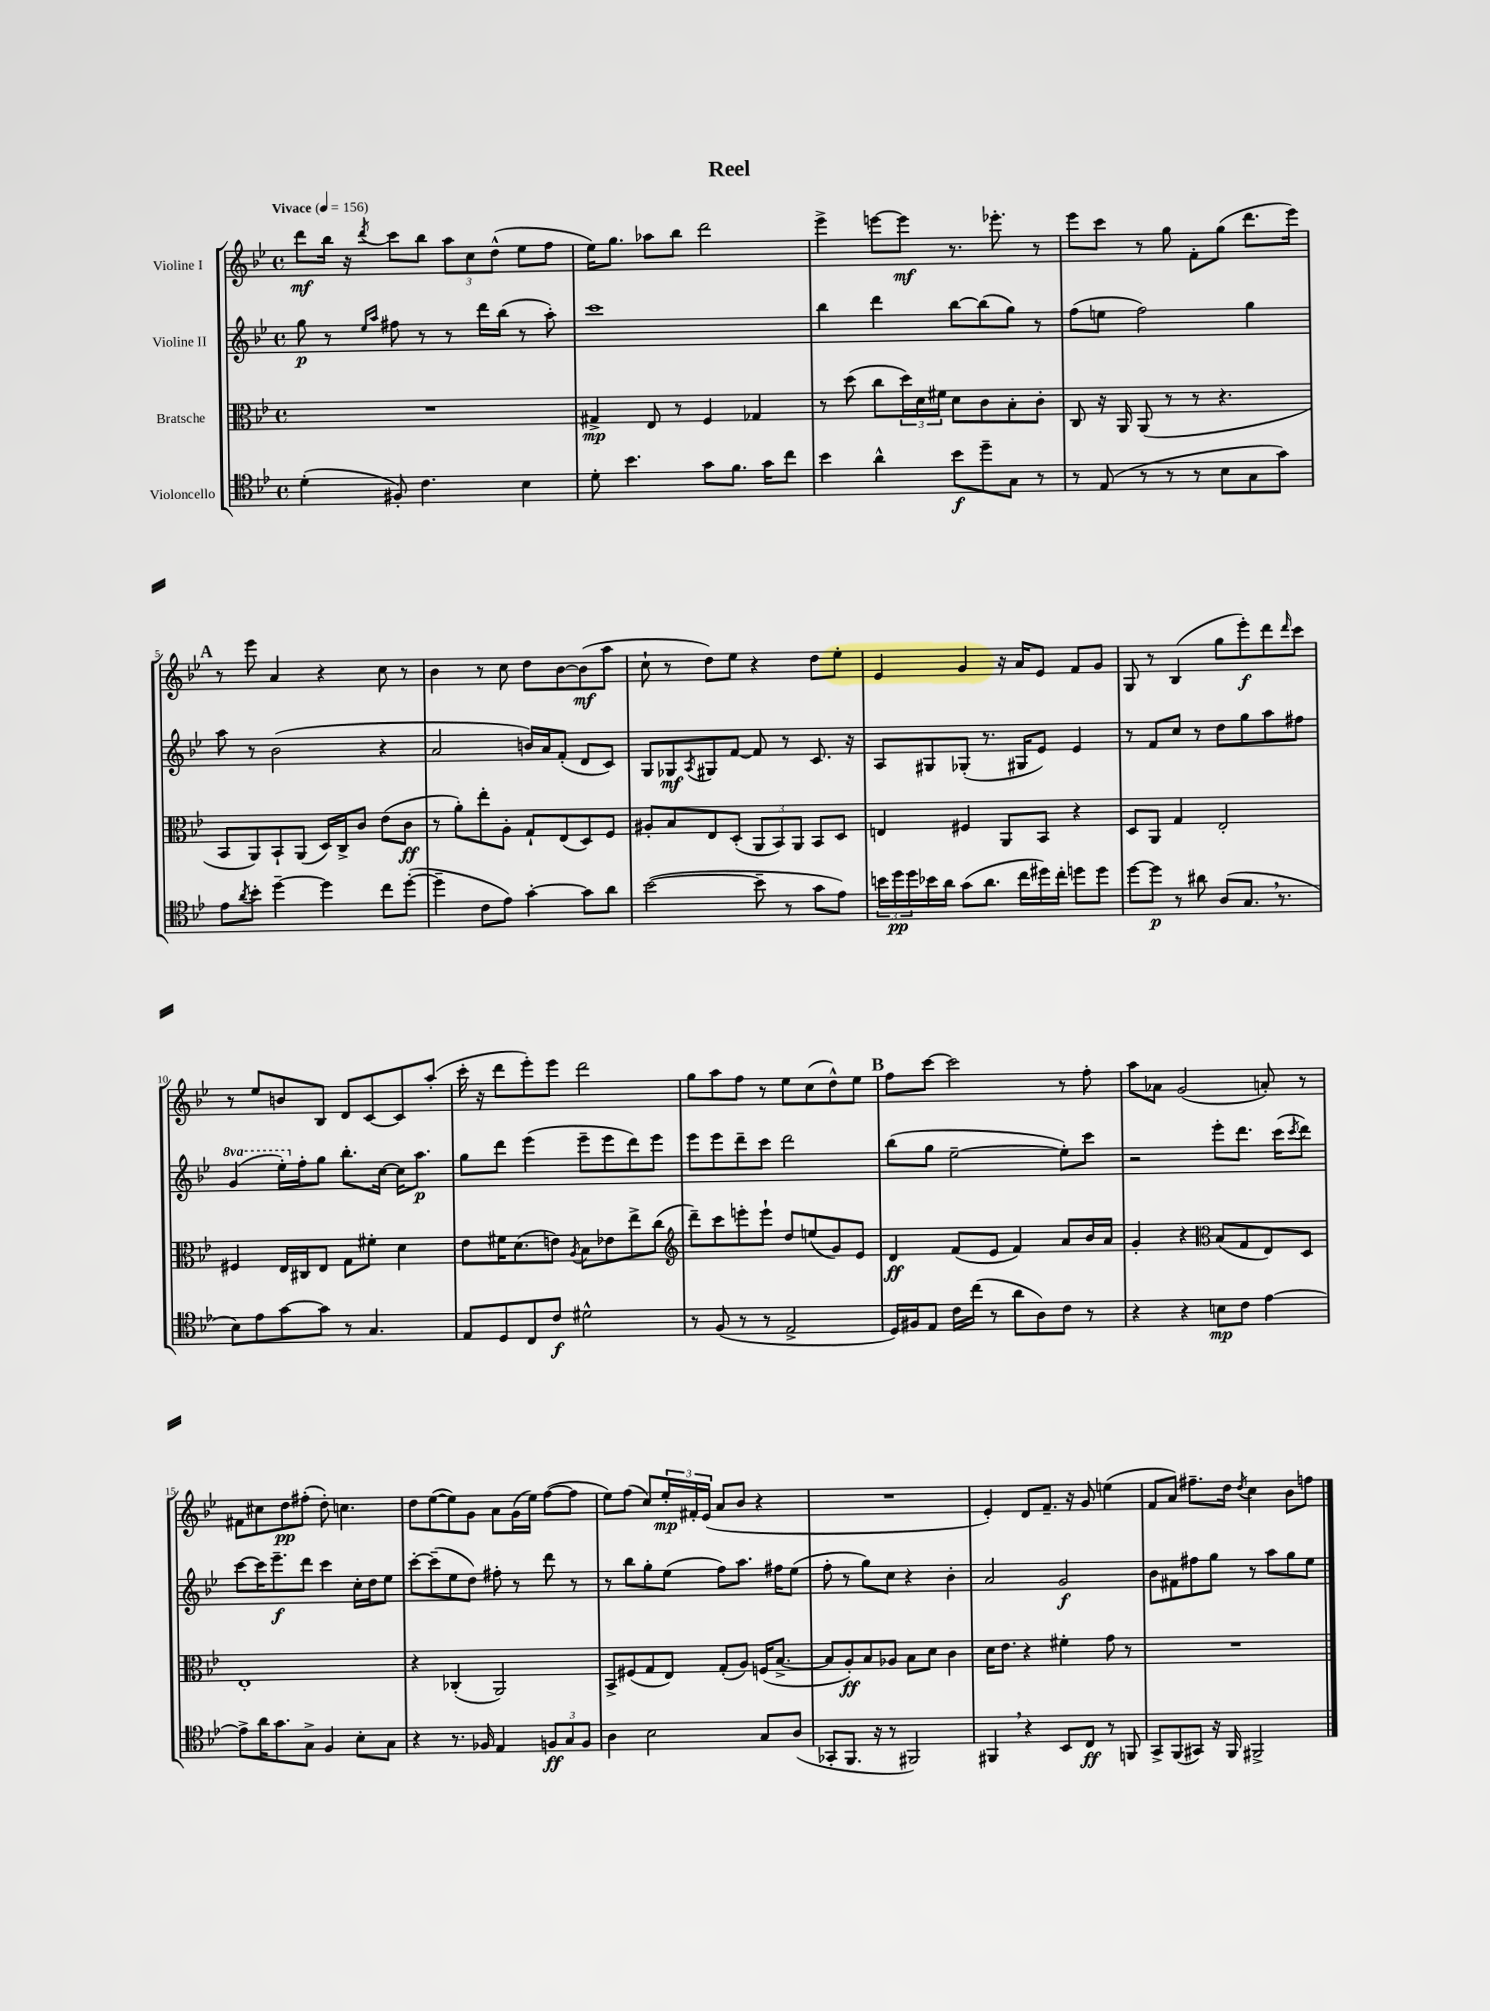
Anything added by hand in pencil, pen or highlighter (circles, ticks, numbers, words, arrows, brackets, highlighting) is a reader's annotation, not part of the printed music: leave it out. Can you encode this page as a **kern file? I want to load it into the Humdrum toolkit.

**kern	**kern	**kern	**kern
*staff4	*staff3	*staff2	*staff1
*clefC4	*clefC3	*clefG2	*clefG2
*k[b-e-]	*k[b-e-]	*k[b-e-]	*k[b-e-]
*M4/4	*M4/4	*M4/4	*M4/4
*met(c)	*met(c)	*met(c)	*met(c)
*MM156	*MM156	*MM156	*MM156
(4d'	1r	8gg	8ddd
.	.	8r	16bb-
.	.	.	16r
.	.	16qqee-	.
.	.	16qqaa	8qddd
8F#')	.	8ff#	8ccc
4.c	.	8r	8bb-
.	.	8r	12aa
.	.	.	12cc
.	.	16ddd	.
.	.	.	(12dd^^
.	.	(16bb-	.
4B-	.	8r	8ee-
.	.	8aa')	8ff
=	=	=	=
8d'	4G#^	1ccc	16ee-)
.	.	.	8.gg
4.b-	.	.	.
.	8E-	.	8aa-
.	8r	.	8bb-
8g	4F	.	2ddd
8.f	.	.	.
.	4G-	.	.
16g	.	.	.
8cc	.	.	.
=	=	=	=
4b-	8r	4bb-	4eee-^
.	(8dd	.	.
4a^^	8cc	4ddd	[8eee
.	24dd)	.	8eee]
.	24d	.	.
.	24f#	.	.
8b-	8d	[8bb-	8.r
8dd~	8c	(8bb-]	.
.	.	.	8.eee-'
8G	8B-'	8gg)	.
8r	8c'	8r	8r
=	=	=	=
8r	8C	(8ff	8eee-
(8E-	16r	8ee	8ccc
.	16AA	.	.
8r	(8AA	2ff)	8r
8r	8r	.	8gg
8r	8r	.	8f'
8B-	4.r	.	(8gg
8G	.	4gg	8.ddd
8g)	.	.	.
.	.	.	16eee-)
=	=	=	=
8e-	8BB-	8aa	8r
8qa	.	.	.
8b-'	8AA)	8r	8eee-
[4dd~	8BB-`	(2b-	4a
.	(8AA	.	.
4dd]	16D)	.	4r
.	16C^	.	.
.	8c	.	.
8cc	(8e-	4r	8cc
([8dd'	8c	.	8r
=	=	=	=
4dd~]	8r	2a	4b-
.	8a')	.	.
8c	8ee-'	.	8r
8e-)	8A'	.	8cc
[4g'	8G`	16b)	8dd
.	.	16a	.
.	(8E-	(8f'	[8b-
8g]	8D)	8d	(8b-]
8a	8F	8c)	8aa
=	=	=	=
([2b-	8A#'	8G	8cc`
.	8B-	8G-	8r
.	.	8qA	.
.	8E-	8G#	8dd)
.	(8D'	[8f	8ee-
8b-~]	12AA	8f]	4r
.	12BB-)	.	.
8r	.	8r	.
.	12AA	.	.
8g	8BB-	8.c	8dd
8e-)	8D	.	8ee-'
.	.	16r	.
=	=	=	=
24b	4E	8A	4e-
24dd	.	.	.
24dd	.	.	.
16b-	.	8G#	.
16a	.	.	.
(8g	4F#	(8G-'	4g
8.a	.	8.r	.
.	8AA	.	16r
16cc	.	16G#	16a
16dd#)	8BB-	8e-)	8e-
16cc'	.	.	.
8dd	4r	4e-	8f
8dd	.	.	8g
=	=	=	=
[8dd	8D	8r	8G
8dd]	8AA	8f	8r
8r	4G	8cc	(4B-
8a#	.	8r	.
(8A	2E-'	8dd	8gg
8.G	.	8gg	8eee-')
.	.	8aa	8ddd
8.r	.	.	.
.	.	.	16qqddd
.	.	8ff#	8ccc
=	=	=	=
8B-)	4F#	(4gg	8r
8e-	.	.	8ee-
[8g	16E-	16eee-')	8b
.	16C#	16ff'	.
8g]	8E-	8gg	8B-
8r	8G	8.bb-'	8d
4.G	8f#'	.	[8c
.	.	[16cc	.
.	4d	16cc]	8c]
.	.	8.aa	.
.	.	.	(8aa'
=	=	=	=
8E-	8e-	8gg	16ccc'
.	.	.	16r
8D	16f#	8ddd	8ddd
.	(8.d	.	.
8C	.	(4eee-	8eee-')
8c	8e)	.	8eee-
.	8qA	.	.
2d#^^	8B-	8eee-~	2ddd
.	8e-	8eee-	.
.	8ee-^	8ddd)	.
.	(8cc	8eee-	.
=	=	=	=
*	*clefG2	*	*
8r	8ddd~)	8eee-	8gg
(8F	8ccc	8eee-	8aa
8r	8eee'	8ddd~	8ff
8r	8eee`	8ccc	8r
2E-^	8dd	2ddd	8ee-
.	(8ee	.	(8cc
.	8g)	.	8dd^^)
.	8e-	.	8ee-
=	=	=	=
16D)	4d	(8bb-	8ff
16F#	.	.	.
8E-	.	8gg	[8ccc
16c	(8f	[2ee-~	2ccc]
(16cc	.	.	.
8r	8e-	.	.
8a	4f)	.	.
8A)	.	.	.
8c	8a	8ee-'])	8r
8r	16b-	8ccc	8ff'
.	16a	.	.
=	=	=	=
4r	4g'	2r	8aa
.	.	.	8a-
4r	4r	.	(2g
*	*clefC3	*	*
8B	(8B-	8eee-'	.
8c	8G	8.ddd	.
[4e-	8E-)	.	8a')
.	.	(16ccc	.
.	.	8qccc	.
.	8D	8ddd)	8r
=	=	=	=
8e-^]	1E-'	[8ccc	8f#
16a	.	16ccc]	8cc#
8.g	.	8.eee-~	.
.	.	.	8dd
8G^	.	8ddd	(8ff#'
4F	.	4ccc	8dd')
.	.	.	4.cc
8B-'	.	16cc'	.
.	.	16dd	.
8G	.	8ee-	.
=	=	=	=
4r	4r	[8ccc'	8dd
.	.	(8ccc~]	([8ee-
8.r	(4C-'	8ee-	8ee-])
.	.	8dd)	8g
16F-	.	.	.
4E-	2AA)	8ff#'	8a
.	.	8r	(16g
.	.	.	16ee-)
12F	.	8ddd	([8ff
12G	.	.	.
.	.	8r	8ff]
12F	.	.	.
=	=	=	=
4A	8BB-^	8r	8ee-)
.	(8F#	8bb-	(8ff
2B-	8G	8gg'	8cc)
.	8E-)	(8ee-	24ee-'
.	.	.	24f#'
.	.	.	(24e-
.	(8G'	8ff)	8a
.	8A)	8.aa	8b-
8G	(16F	.	4r
.	[8.B-^	16ff#	.
(8A	.	(8ee-	.
=	=	=	=
8GG-'	8B-]	8ff'	1r
8.FF	8A')	8r	.
.	8B-	8gg)	.
16r	.	.	.
8r	8A-	8cc	.
2FF#)	8B-	4r	.
.	8d	.	.
.	4c	4b-'	.
=	=	=	=
4FF#	16d	2a	4e-')
.	8.e-	.	.
4r	4r	.	8d
.	.	.	8.f~
8BB-	4f#'	2g	.
.	.	.	16r
8C	.	.	8g
8r	8g	.	(4ee
8FF	8r	.	.
=	=	=	=
8GG^	1r	8b-	8f
(8FF	.	8f#	8a)
8GG#)	.	8ff#	8.ff#~
16r	.	8gg	.
16FF	.	.	16dd
.	.	.	8qdd
2FF#^	.	8r	4cc
.	.	8aa	.
.	.	8gg	8b-
.	.	8ee-	8ff
==	==	==	==
*-	*-	*-	*-
